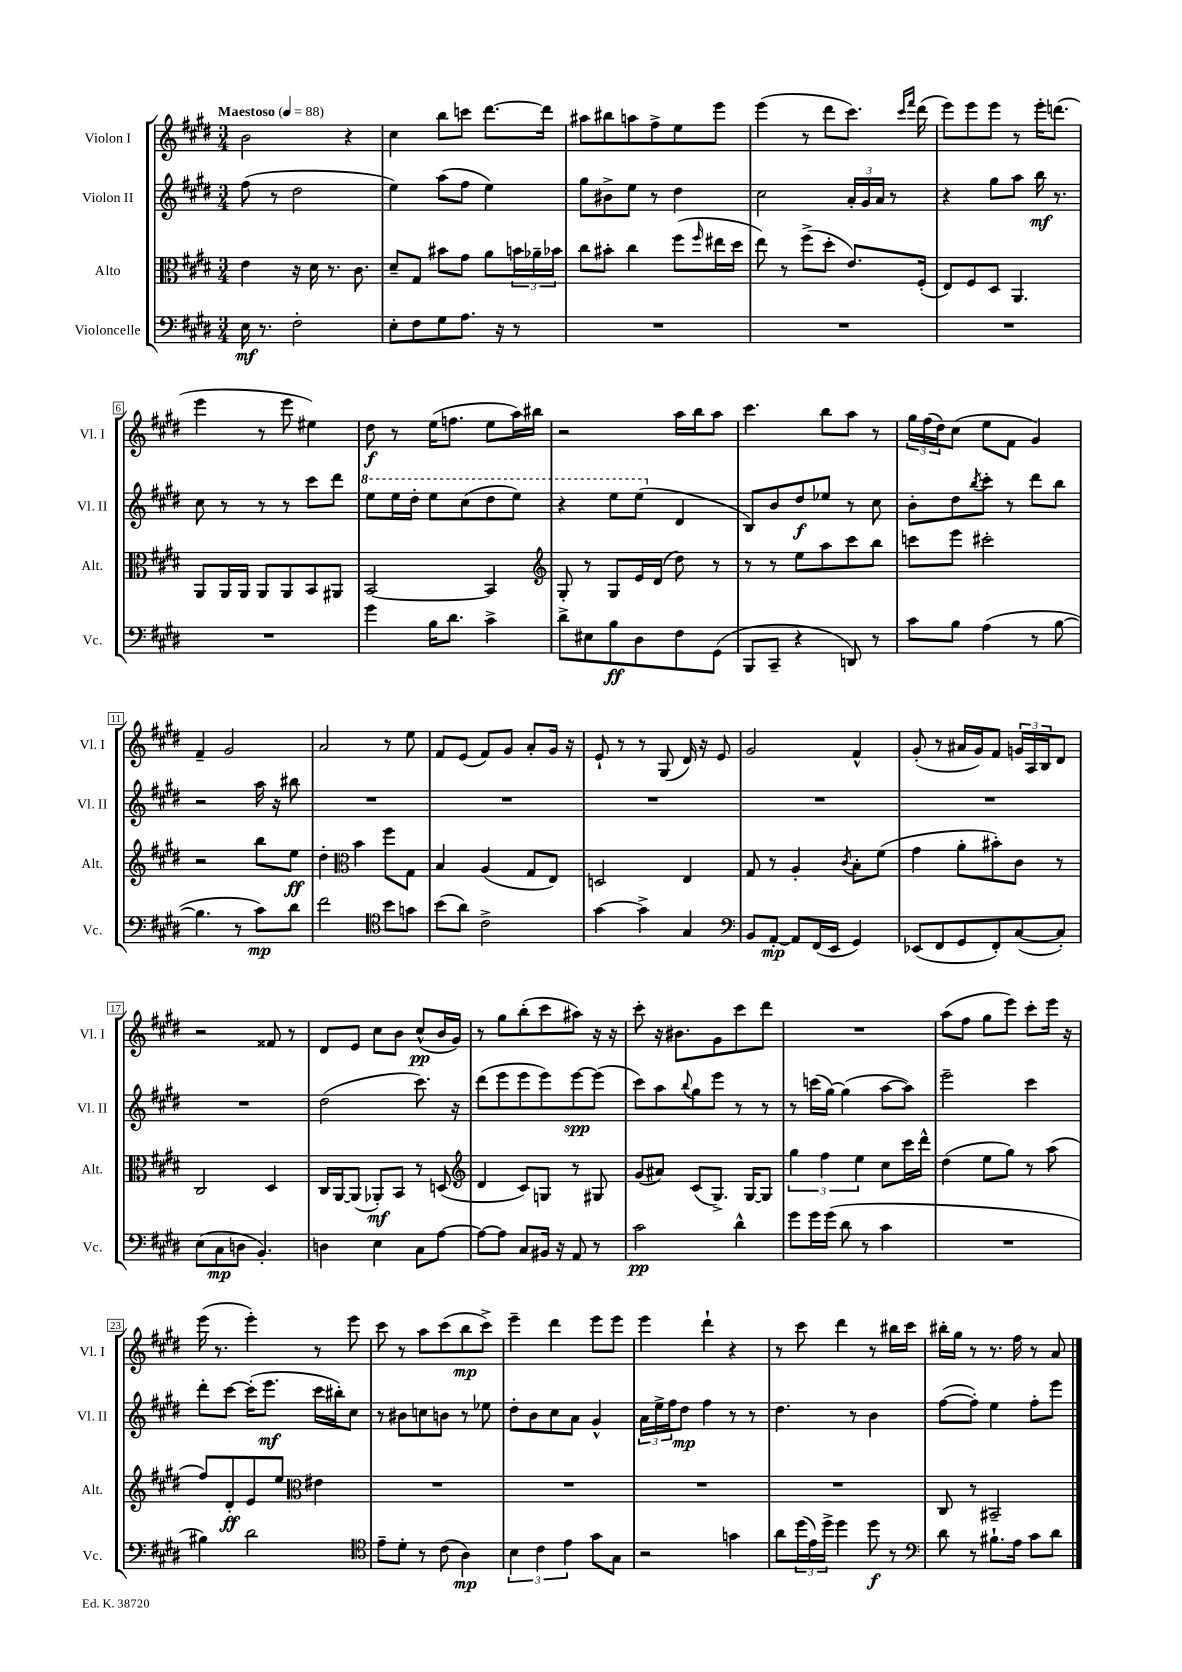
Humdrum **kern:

**kern	**kern	**kern	**kern
*staff4	*staff3	*staff2	*staff1
*clefF4	*clefC3	*clefG2	*clefG2
*k[f#c#g#d#]	*k[f#c#g#d#]	*k[f#c#g#d#]	*k[f#c#g#d#]
*M3/4	*M3/4	*M3/4	*M3/4
*MM88	*MM88	*MM88	*MM88
16E	4e	(8ff#	2b
8.r	.	.	.
.	.	8r	.
2F#'	16r	2dd#	.
.	16d#	.	.
.	8.r	.	.
.	.	.	4r
.	8.c#	.	.
=	=	=	=
8E'	8d#~	4ee)	4cc#
8F#	8G#	.	.
8G#	8b#	(8aa	8bb
8.A	8g#	8ff#	8ccc
.	8a	4ee)	[8.ddd#
16r	.	.	.
8r	24b	.	.
.	24a-~	.	.
.	.	.	16ddd#]
.	24b-	.	.
=	=	=	=
2.r	8cc#	8gg#	8aa#
.	8b#'	8b#^	8bb#
.	4cc#	8ee	8aa
.	.	8r	8ff#^
.	(8ff#	4dd#	8ee
.	16qqff#	.	.
.	16ee#	.	8eee
.	16dd#	.	.
=	=	=	=
2.r	8ee)	2cc#	(4eee
.	8r	.	.
.	(8ff#^	.	8r
.	8dd#'	.	8ddd#
.	8.e)	24a'	8.ccc#)
.	.	24g#	.
.	.	24a	.
.	.	8r	.
.	.	.	16qqccc#
.	.	.	16qqfff#
.	(16F#'	.	(16ddd#
=	=	=	=
2.r	8E)	4r	8eee)
.	8F#	.	8eee
.	8D#	8gg#	8eee
.	4.AA	8aa	8r
.	.	16bb	16eee'
.	.	8.r	(8.ddd
=	=	=	=
2.r	8AA	8cc#	4eee
.	16AA	8r	.
.	16AA	.	.
.	8AA	8r	8r
.	8AA	8r	8eee
.	8BB	8ccc#	4ee#)
.	8AA#	8ddd#	.
=	=	=	=
4g#	[2BB	8eee	8dd#
.	.	16eee	8r
.	.	16ddd#'	.
16B	.	8eee	(16ee
8.d#	.	.	8.ff
.	.	(8ccc#	.
4c#^	4BB]	8ddd#	8ee
.	.	8eee)	16aa)
.	.	.	16bb#
=	=	=	=
*	*clefG2	*	*
8d#^	8G#'	4r	2r
8E#	8r	.	.
8B	8G#	8eee	.
8D#	16e	(8eee	.
.	(16d#	.	.
8F#	8dd#)	4d#	16aa
.	.	.	16bb
(8GG#	8r	.	8aa
=	=	=	=
8BBB	8r	8B)	4.ccc#
8CC#~	8r	8b	.
4r	8ee	8dd#	.
.	8aa	8ee-	8bb
8DD)	8ccc#	8r	8aa
8r	8bb	8cc#	8r
=	=	=	=
8c#	8ccc	8b'	24gg#
.	.	.	(24ff#
.	.	.	24dd#)
8B	8eee	8dd#	(8cc#
.	.	8qbb	.
(4A	2ccc#'	8ccc#'	8ee
.	.	8r	8f#
8r	.	8ddd#	4g#)
[8B	.	8bb	.
=	=	=	=
4.B]	2r	2r	4f#~
.	.	.	2g#
8r	.	.	.
8c#)	8bb	16aa	.
.	.	16r	.
8d#	8ee	8bb#	.
=	=	=	=
2f#	4dd#'	2.r	2a
*	*clefC3	*	*
.	4b	.	.
*clefC4	*	*	*
8b	8ff#	.	8r
8g	8G#	.	8ee
=	=	=	=
(8b	4B	2.r	8f#
8a)	.	.	(8e
2c#^	(4A	.	8f#)
.	.	.	8g#
.	8G#	.	8a'
.	8E)	.	16g#
.	.	.	16r
=	=	=	=
[4g#	2D	2.r	8e`
.	.	.	8r
4g#^]	.	.	8r
.	.	.	(8G#
4G#	4E	.	16d#)
.	.	.	16r
.	.	.	8e
=	=	=	=
*clefF4	*	*	*
8BB	8G#	2.r	2g#
[8AA'	8r	.	.
8AA]	4A'	.	.
(16FF#	.	.	.
16EE	.	.	.
.	8qc#	.	.
4GG#)	8B'	.	4f#^^
.	(8f#	.	.
=	=	=	=
(8EE-	4g#	2.r	(8g#'
8FF#	.	.	8r
8GG#	8a'	.	16a#
.	.	.	16g#)
8FF#')	8b#')	.	8f#
([8C#	8c#	.	24g
.	.	.	24A
.	.	.	24B
8C#'])	8r	.	8d#
=	=	=	=
(8E	2C#	2.r	2r
8C#	.	.	.
8D	.	.	.
4.BB')	.	.	.
.	4D#	.	8f##
.	.	.	8r
=	=	=	=
4D	16C#	(2dd#	8d#
.	[16AA	.	.
.	(8AA]	.	8e
4E	8AA-')	.	8cc#
.	8BB	.	8b
8C#	8r	8.ccc#)	(8cc#^^
[8A	(8D	.	16b
.	.	16r	16g#)
=	=	=	=
*	*clefG2	*	*
8A_	4d#	(8ddd#	8r
8A]	.	8eee	8gg#
8C#	8c#)	8eee	(8bb'
16BB#	8G	8eee)	8ccc#
16r	.	.	.
8AA	8r	[8eee	8aa#)
8r	8G#	(8eee]	16r
.	.	.	16r
=	=	=	=
2c#	(8g#	8ccc#)	8ccc#'
.	8a#)	8aa	16r
.	.	.	8.b#
.	.	8qqbb	.
.	(8c#	8gg#	.
.	8.G#^)	8eee	8g#
4d#^^	.	8r	8ccc#
.	[16G#	.	.
.	8G#]	8r	8ddd#
=	=	=	=
8g#	6gg#	8r	2.r
16g#	.	(16ccc	.
.	6ff#	.	.
(16g#	.	[16gg#)	.
8d#	.	(4gg#]	.
.	6ee	.	.
8r	.	.	.
4c#	8cc#	[8aa	.
.	16ccc#	8aa])	.
.	16ddd#^^	.	.
=	=	=	=
2.r	(4dd#	2eee~	(8aa
.	.	.	8ff#
.	8ee	.	8gg#
.	8gg#)	.	8eee)
.	8r	4ccc#	8ccc#'
.	(8aa	.	16eee
.	.	.	16r
=	=	=	=
4B#)	8ff#)	8ddd#'	(16eee
.	.	.	8.r
.	8d#'	[8ccc#	.
2d#	8e	(16ccc#']	4eee')
.	.	8.eee	.
.	8ee	.	.
*	*clefC3	*	*
.	4e#	16ccc#	8r
.	.	16bb#')	.
.	.	8cc#	8eee
=	=	=	=
*clefC4	*	*	*
8e~	2.r	8r	8ccc#
8d#'	.	8b#	8r
8r	.	8cc	8aa
(8c#	.	8b	(8ccc#
4A)	.	8r	8bb
.	.	8ee-	8ccc#^)
=	=	=	=
6B	2.r	8dd#'	4eee~
.	.	8b	.
6c#	.	.	.
.	.	8cc#	4ddd#
6e	.	.	.
.	.	8a	.
8g#	.	4g#^^	8eee
8G#	.	.	8eee
=	=	=	=
2r	2.r	24a	4eee
.	.	24ee^	.
.	.	24ff#	.
.	.	8dd#	.
.	.	4ff#	4ddd#`
4g	.	8r	4r
.	.	8r	.
=	=	=	=
8a	2.r	4.dd#	8r
(24dd#	.	.	8ccc#
24e)	.	.	.
24dd#^	.	.	.
4dd#	.	.	4ddd#
.	.	8r	.
8dd#	.	4b	8r
8r	.	.	16bb#
.	.	.	16ccc#
=	=	=	=
*clefF4	*	*	*
8d#	8C#	([8ff#	16bb#'
.	.	.	16gg#
8r	8r	8ff#'])	8r
8.B#`	2BB#~	4ee	8.r
16A	.	.	16ff#
8c#	.	8ff#'	8r
8d#	.	8eee	8a
==	==	==	==
*-	*-	*-	*-
